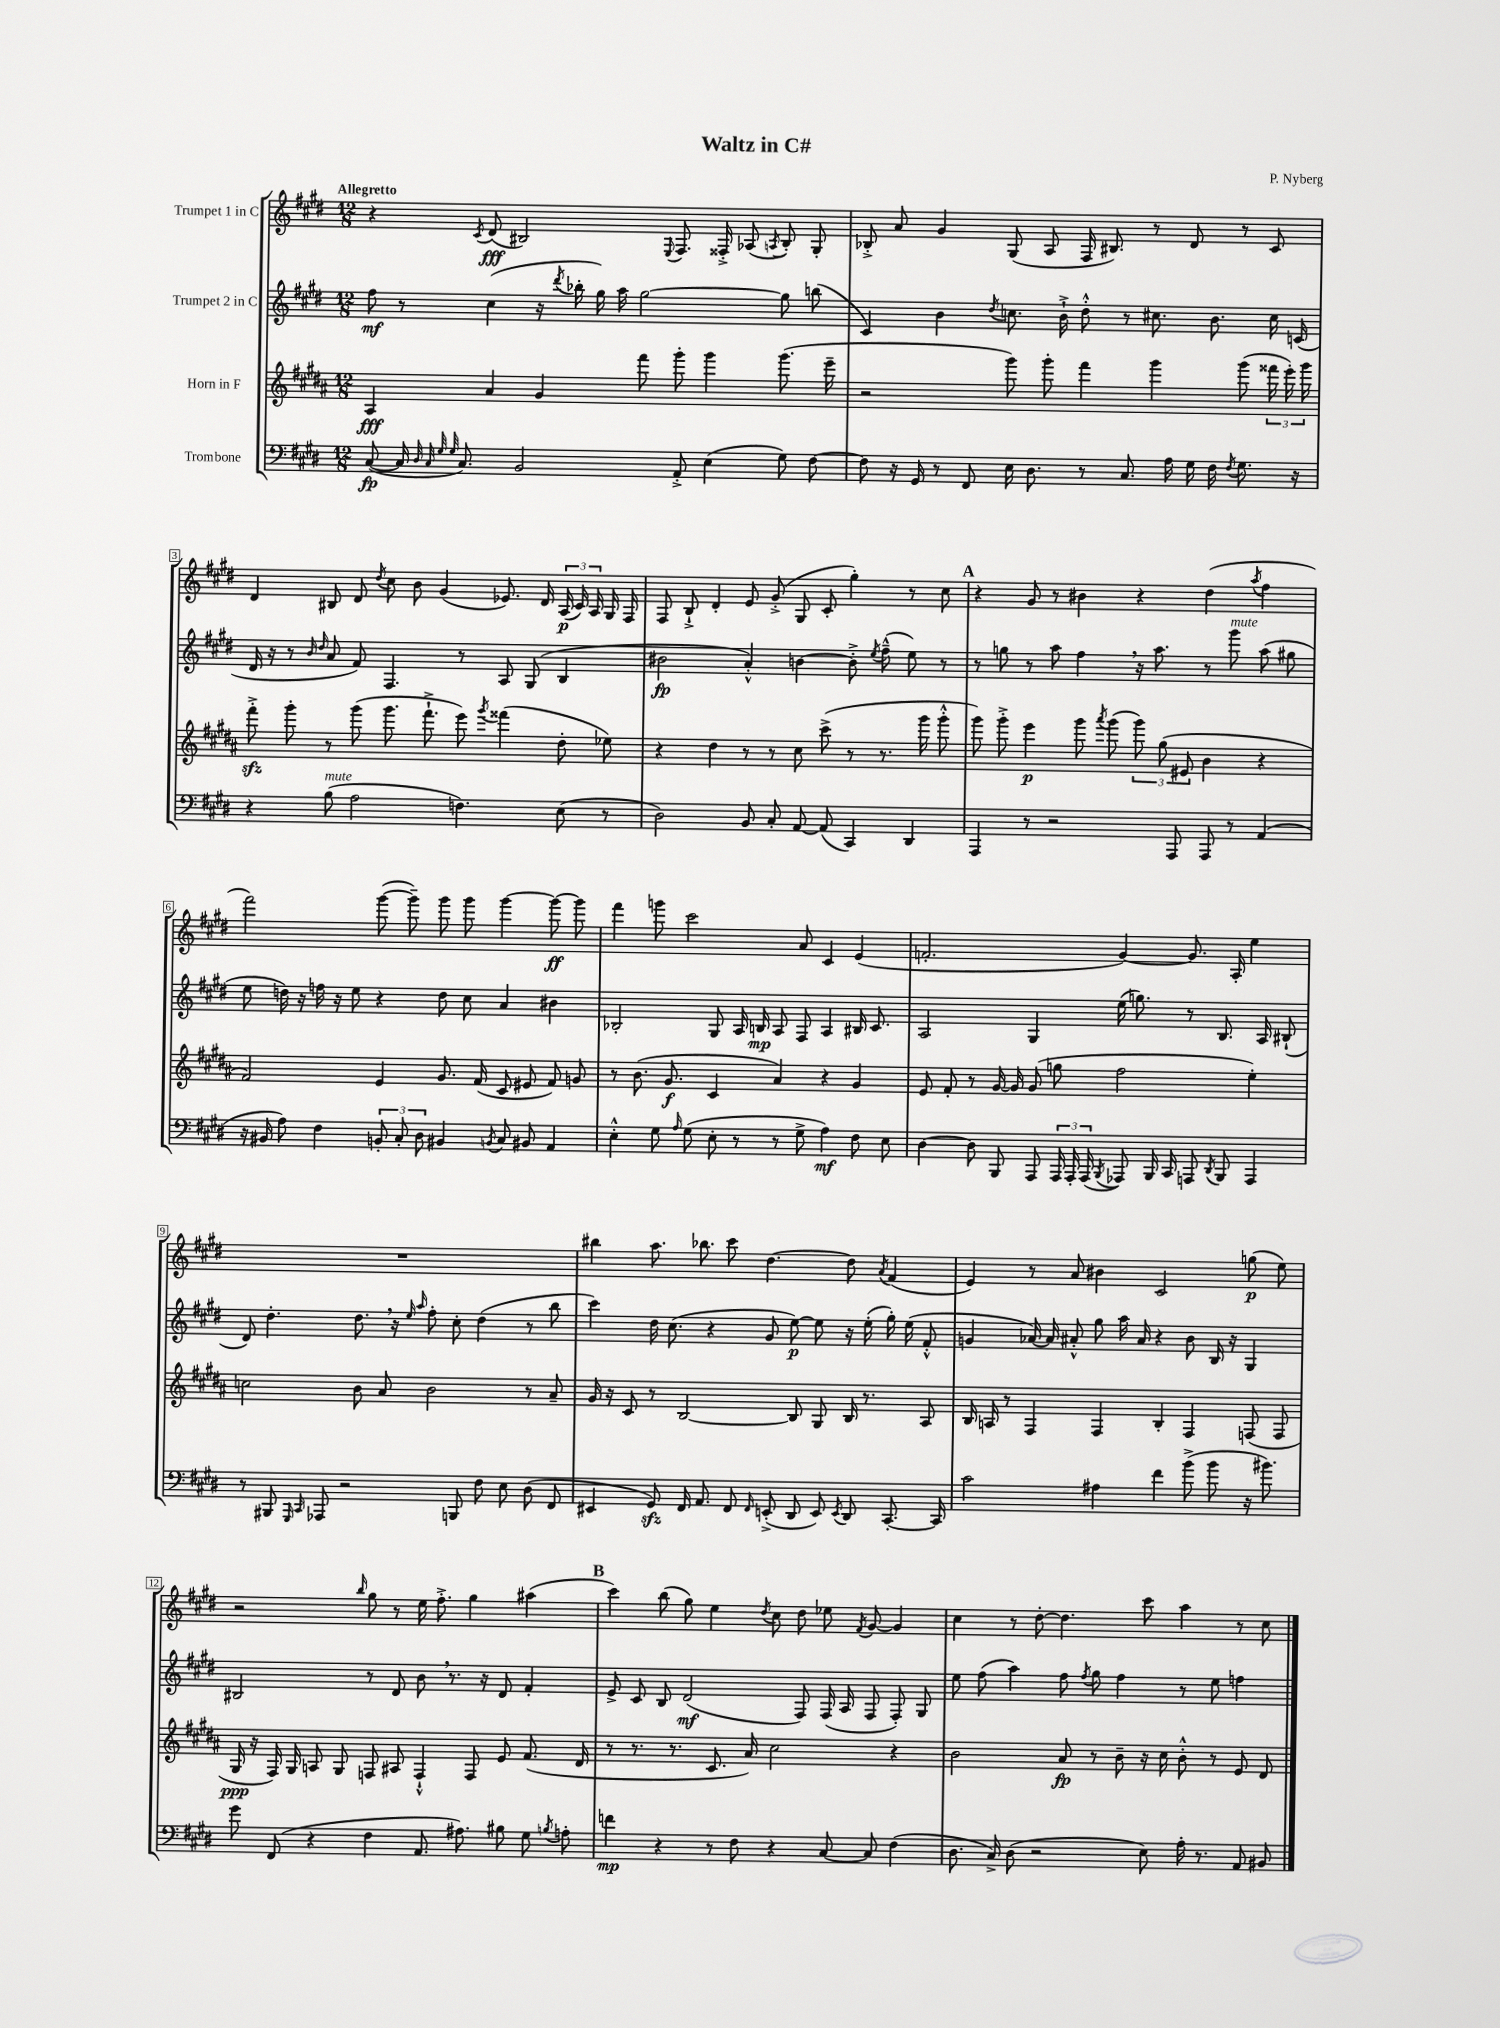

**kern	**kern	**kern	**kern
*staff4	*staff3	*staff2	*staff1
*clefF4	*clefG2	*clefG2	*clefG2
*k[f#c#g#d#]	*k[f#c#g#d#a#]	*k[f#c#g#d#]	*k[f#c#g#d#]
*M12/8	*M12/8	*M12/8	*M12/8
([8C#/	4A#/	8ff#\	4r
16C#/]	.	8r	.
32qqD#/	.	.	.
32qqC#/	.	.	.
32qqG#/	.	.	.
32qqG#/	.	.	.
8.C#/)	.	.	.
.	.	.	8qc#/
.	4a#/	(4cc#\	(8d#/
2BB/	.	.	2B#/)
.	4g#/	16r	.
.	.	8qddd#/	.
.	.	16bb-'\	.
.	.	16gg#\)	.
.	.	16aa\	.
.	8fff#\	[2gg#\	.
.	.	.	8qqE/
8AA'^/	8ggg#'\	.	8.F#/
(4E\	4ggg#\	.	.
.	.	.	16F##'^/
.	.	.	(8A-/
.	.	.	8qA/
8G#\)	(8.ggg#\	8gg#\]	8B#'/)
[8F#\	.	(8bb\	8G#'/
.	16eee~\	.	.
=	=	=	=
8F#\]	2r	4c#/)	8B-'^/
16r	.	.	8a/
16GG#/	.	.	.
8r	.	4b\	4g#/
8FF#/	.	.	.
.	.	8qdd#/	.
16E\	8ggg#\)	8.cc\	(8G#/
8.D#\	.	.	.
.	8ggg#'\	.	8A/
.	.	16b`^\	.
8r	4fff#\	8dd#'^^\	16F#/
.	.	.	8.B#/)
8.C#/	.	8r	.
.	4ggg#\	8.cc#\	8r
16A\	.	.	.
16G#\	.	.	8d#/
16F#\	.	8.b\	.
8qF#/	.	.	.
8.G#\	(8ggg#\	.	8r
.	24fff##\	16cc#\	8c#/
.	24eee'\)	.	.
16r	.	(16c/	.
.	24ggg#\	.	.
=	=	=	=
4r	8fff#'^\	16d#/	4d#/
.	.	16r	.
.	8ggg#'\	8r	.
.	.	16qqb/	.
.	.	16qqdd#/	.
(8B\	8r	8a/	8B#/
2A\	(8ggg#\	8f#/)	8d#/
.	.	.	8qdd#/
.	8.ggg#\	4.F#/	8cc#\
.	.	.	8b\
.	8.fff#`^\	.	.
.	.	.	(4g#/
4.F\)	8eee\)	8r	.
.	8qggg#/	.	.
.	(4fff##\	8A/	8.e-/)
.	.	(8G#/	.
.	.	.	16d#/
(8E\	8dd#'\	4B/	(24A/
.	.	.	24c#/)
.	.	.	24A/
8r	8ee-\)	.	16G#/
.	.	.	16F#/
=	=	=	=
2D#\)	4r	2b#\	8F#/
.	.	.	8B`^/
.	4dd#\	.	4d#'/
8BB/	8r	4a'^^/)	8e/
8C#'/	8r	.	(8g#'^/
[8AA/	8cc#\	[4b\	8G#/
(8AA/]	(8ccc#^\	.	8c#'/
4CC#/)	8r	8b'^\]	4gg#'\)
.	.	8qee/	.
.	8.r	(8ff#~^^\	.
4DD#/	.	8ee\)	8r
.	16ggg#\	.	.
.	8ggg#'^^\	8r	8cc#\
=	=	=	=
4AAA/	8ggg#\)	8r	4r
.	8ggg#'^\	8gg\	.
8r	4eee\	8r	8g#/
2r	.	8aa\	8r
.	8ggg#\	4ff#\	4b#\
.	8qaaa#/	.	.
.	(8ggg#\	.	.
.	12ggg#\)	16r	4r
.	.	8.aa\	.
.	(12gg#\	.	.
8AAA/	.	.	.
.	12e#/	.	.
8AAA/	4b\	8r	(4dd#\
8r	.	8ggg#\	.
.	.	.	8qaa/
(4AA/	4r	(8aa\	4ff#\
.	.	8gg#\	.
=	=	=	=
16r	2f#/)	8ee\	2fff#\)
16BB#/	.	.	.
8A\)	.	16dd\)	.
.	.	16r	.
4F#\	.	16ff\	.
.	.	16r	.
.	.	8ee\	.
12BB'/	4e/	4r	([8ggg#\
12C#'/	.	.	.
.	.	.	8ggg#~\])
12D#\	.	.	.
4BB#/	8.g#/	8dd\	8ggg#\
.	.	8cc#\	8ggg#\
.	(16f#/	.	.
8qBB/	.	.	.
8C#/	8c#/	4a/	[4ggg#\
8BB#/	8e#/	.	.
4AA/	8f#/)	4b#\	8ggg#\_
.	8g/	.	8ggg#\]
=	=	=	=
4E'^^\	8r	2B-'/	4fff#\
.	(8.b\	.	.
8G#\	.	.	8ggg\
.	8.g#/	.	.
16qqA/	.	.	.
(8G#\	.	.	2ccc#\
8E'\	4c#/	8G#/	.
8r	.	16A/	.
.	.	16B/	.
8r	4a#/)	8A/	.
8G#^\	.	8F#/	8a/
4A\)	4r	4A/	4c#/
8F#\	4g#/	16B#/	(4e/
.	.	8.c#/	.
8E\	.	.	.
=	=	=	=
[4D#\	8e/	2A/	2.f'/
.	8f#'/	.	.
8D#\]	8r	.	.
8BBB/	[16g#/	.	.
.	16g#/]	.	.
8AAA/	(8g#/	4G#/	.
24AAA/	8gg\	.	.
24AAA'/	.	.	.
(24AAA/	.	.	.
8qBBB/	.	.	.
8AAA-/)	2ff#\	(16ee\	[4g#/)
.	.	8.gg\)	.
16BBB/	.	.	.
16CC#/	.	.	.
8AAA/	.	8r	8.g#/]
8qDD#/	.	.	.
8BBB/	.	8.B/	.
.	.	.	16A'/
4AAA/	4ee'\)	.	4ee\
.	.	16A/	.
.	.	(8B#`/	.
=	=	=	=
8r	2cc\	8d#/)	1.r
8BBB#/	.	4.dd#'\	.
16qqGGG#/	.	.	.
16qqCC#/	.	.	.
8AAA-/	.	.	.
2r	.	.	.
.	8b\	8.dd#\	.
.	8a#/	.	.
.	.	16r	.
.	.	16qqee/	.
.	.	16qqaa/	.
.	2b\	8ff#'\	.
8BBB/	.	8cc#'\	.
8F#\	.	(4dd#\	.
8E\	.	.	.
(8D#\	8r	8r	.
8FF#/	8a#~/	8bb\	.
=	=	=	=
4EE#/	16g#/	4ccc#\)	4bb#\
.	16r	.	.
.	8c#/	.	.
8GG#/)	8r	16dd#\	8.aa\
.	.	(8.cc#\	.
16FF#/	[2B/	.	.
8.AA/	.	.	8.bb-\
.	.	4r	.
8FF#/	.	.	8ccc#\
16qqFF#/	.	.	.
(8EE'^/	.	8g#/	[4.dd#\
8DD#/	8B/]	[8ee\)	.
8EE/)	8G#/	8ee\]	.
8qEE/	.	.	.
8DD#/	16B/	16r	8dd#\]
.	8.r	(16ee'\	.
.	.	.	8qa/
[8.CC#'/	.	16gg#'\)	(4f#/
.	.	(16ee\	.
.	8A#/	8f#'^^/	.
16CC#/]	.	.	.
=	=	=	=
2c#\	16B/	4g/	4e/)
.	16A/	.	.
.	8r	.	.
.	4F#/	[16a-/)	8r
.	.	16a-/]	.
.	.	8a#'^^/	8a/
4A#\	4F#/	8gg#\	4b#\
.	.	16aa\	.
.	.	16a#/	.
4f#\	4B'/	4r	2c#/
(8b^\	4F#/	8b\	.
8b\	.	16B/	.
.	.	16r	.
16r	(8F/	4G#/	(8gg\
8.b#\)	.	.	.
.	8F/	.	8ee\)
=	=	=	=
8g#\	16G#/	2B#/	2r
.	16r	.	.
(8FF#/	16F#/)	.	.
.	16G#/	.	.
4r	8A/	.	.
.	8G#/	.	.
.	.	.	16qqbb/
4F#\	8F/	8r	8gg#\
.	8A#/	8d#/	8r
8.AA/	4F`^^/	8b\	16ee\
.	.	.	8.ff#'^\
.	.	8.r	.
8.A#\)	.	.	.
.	8F/	.	4gg#\
.	.	16r	.
8B#\	8e/	8d#/	.
8G#\	(8.f#/	4f#'/	(4aa#\
8qB/	.	.	.
8A'\	.	.	.
.	16d#/	.	.
=	=	=	=
4f\	8r	8e^/	4ccc#\)
.	8.r	8c#/	.
4r	.	8B/	(8bb\
.	8.r	.	.
.	.	(2d#/	8gg#\)
8r	8.c#/	.	4ee\
8F#\	.	.	.
.	16a#/)	.	.
.	.	.	8qdd#/
4r	2cc#\	.	8cc#\
.	.	8F#/)	8dd#\
[8C#/	.	(16F#/	8ee-\
.	.	16A/	.
.	.	.	8qf#/
8C#/]	.	8F#/	[8g#/
(4F#\	4r	8F#'/)	4g#/]
.	.	8G#/	.
=	=	=	=
8.D#\	2b\	8ee\	4cc#\
.	.	(8ff#\	.
16C#^/)	.	.	.
(8D#\	.	4aa\)	8r
2r	.	.	[8dd#'\
.	8a#/	8ff#\	4.dd#\]
.	.	8qff#/	.
.	8r	8gg#\	.
.	8b~\	4ff#\	.
8E\)	16r	.	8ccc#\
.	16cc#\	.	.
16A'\	8b'^^\	8r	4aa\
8.r	.	.	.
.	8r	8ee\	.
8AA/	8e/	4ff\	8r
8BB#/	8d#/	.	8cc#\
==	==	==	==
*-	*-	*-	*-
